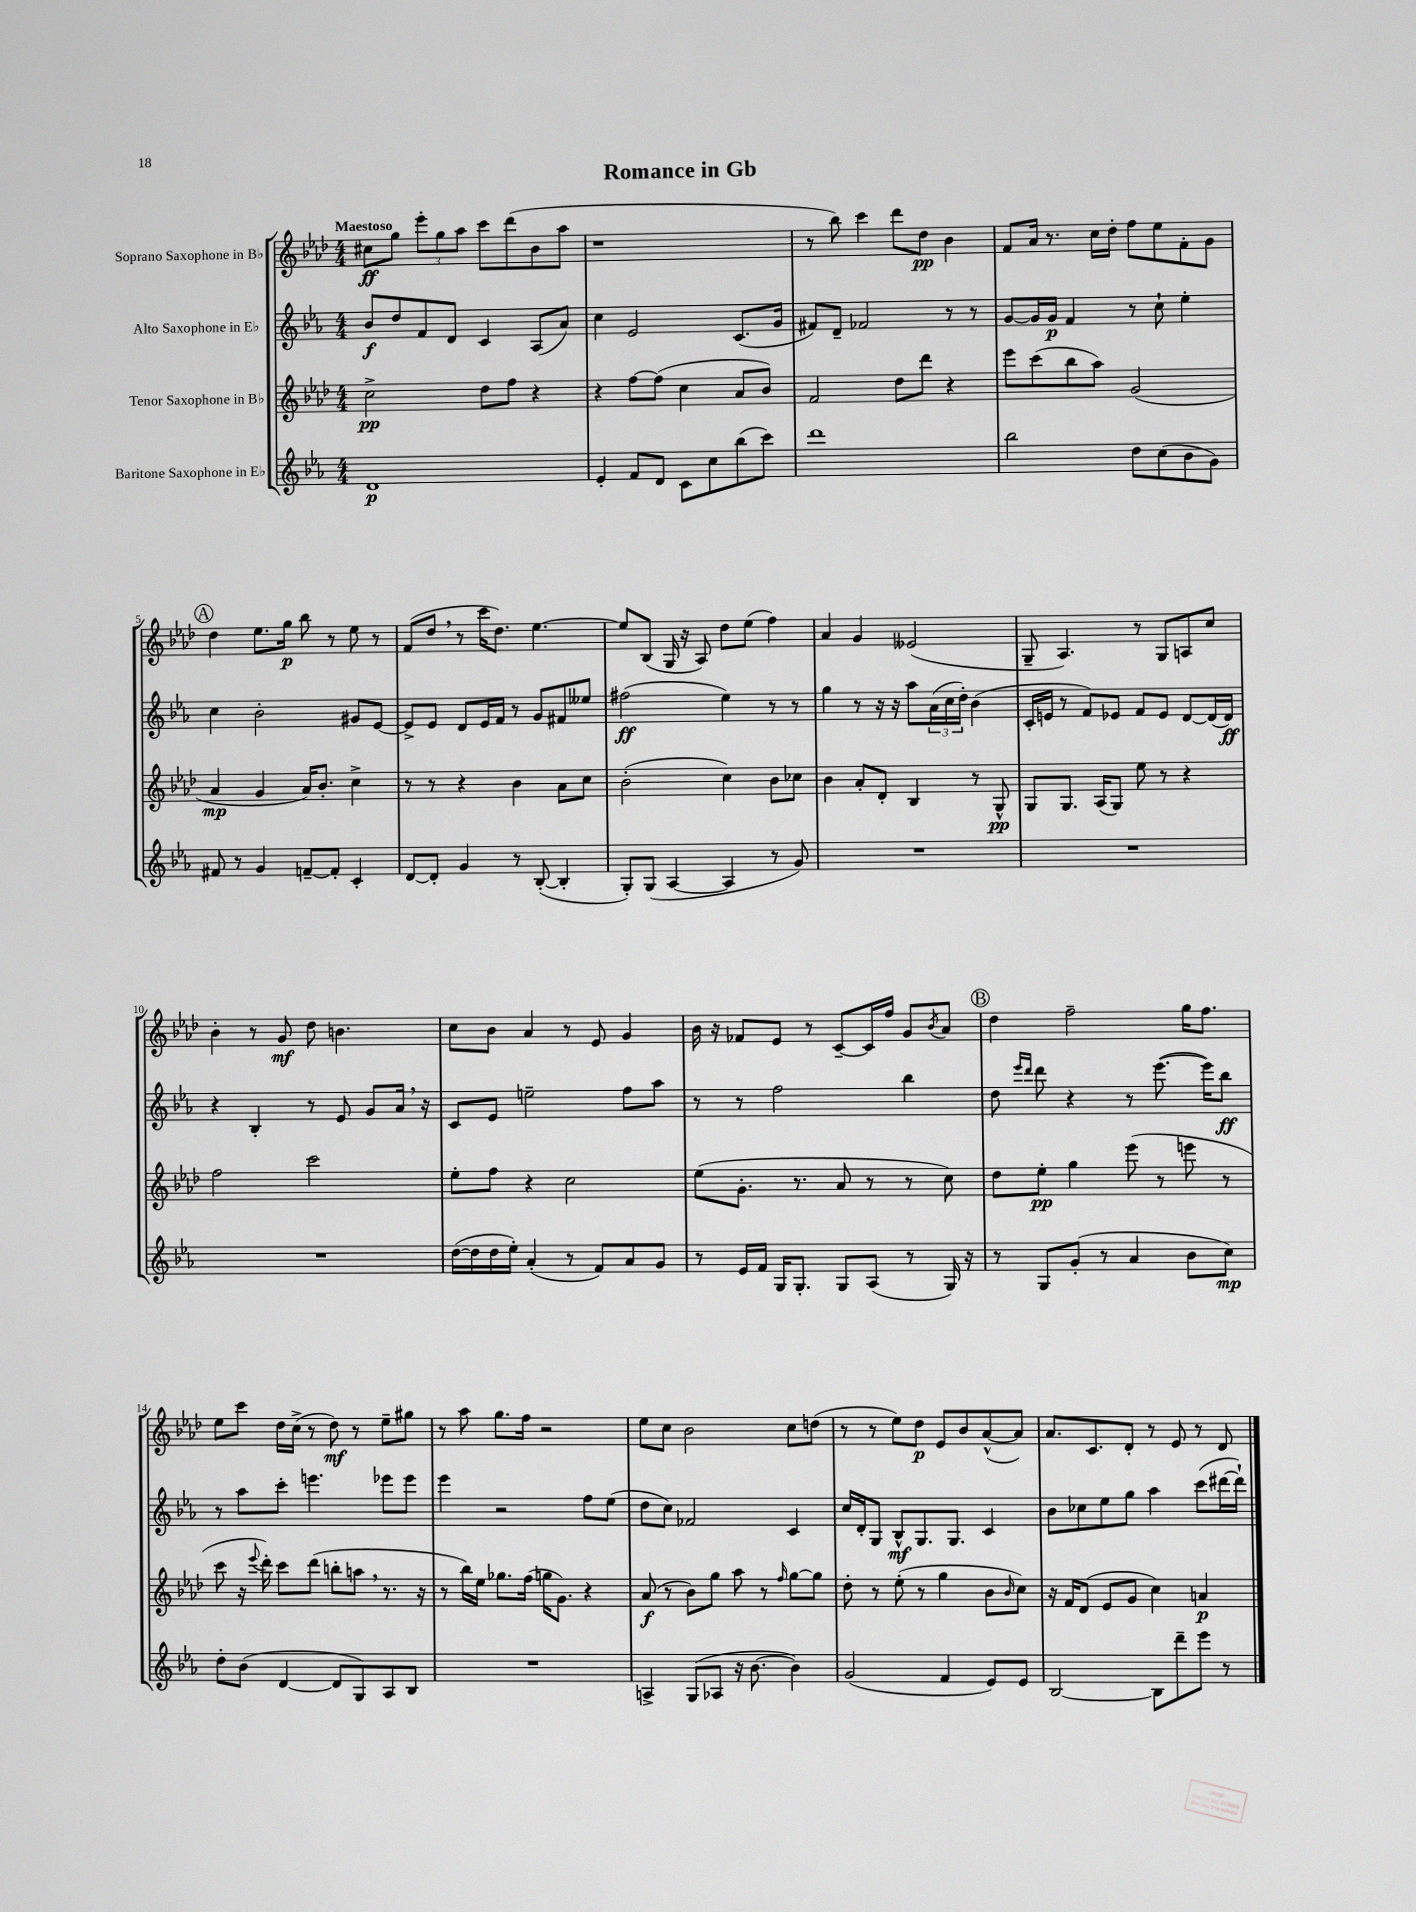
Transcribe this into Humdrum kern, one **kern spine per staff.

**kern	**dynam	**kern	**dynam	**kern	**dynam	**kern	**dynam
*part4	*part4	*part3	*part3	*part2	*part2	*part1	*part1
*staff4	*staff4	*staff3	*staff3	*staff2	*staff2	*staff1	*staff1
*I"Baritone Saxophone in E♭	*	*I"Tenor Saxophone in B♭	*	*I"Alto Saxophone in E♭	*	*I"Soprano Saxophone in B♭	*
*clefG2	*	*clefG2	*	*clefG2	*	*clefG2	*
*k[b-e-a-]	*	*k[b-e-a-d-]	*	*k[b-e-a-]	*	*k[b-e-a-d-]	*
*M4/4	*	*M4/4	*	*M4/4	*	*M4/4	*
=1	=1	=1	=1	=1	=1	=1	=1
!	!	!	!	!	!	!LO:TX:a:B:t=Maestoso	!
1d	p	2cc^\	pp	8b-/L	f	8cc#X\L	ff
.	.	.	.	8dd/	.	8gg\J	.
.	.	.	.	8f/	.	12eee-'\L	.
.	.	.	.	.	.	12gg\	.
.	.	.	.	8d/J	.	.	.
.	.	.	.	.	.	12aa-\J	.
.	.	8dd-\L	.	4c/	.	8ccc\L	.
.	.	8ff\J	.	.	.	(8ddd-\	.
.	.	4r	.	(8A-/L	.	8b-\	.
.	.	.	.	8a-/J)	.	8aa-\J	.
=2	=2	=2	=2	=2	=2	=2	=2
4e-'/	.	4r	.	4cc\	.	1r	.
8f/L	.	[8ff\L	.	2e-/	.	.	.
8d/J	.	(8ff\J]	.	.	.	.	.
8c\L	.	4cc\	.	.	.	.	.
8cc\	.	.	.	.	.	.	.
(8bb-\	.	8a-/L	.	(8.c/L	.	.	.
8ccc\J)	.	8b-/J)	.	.	.	.	.
.	.	.	.	16g/Jk	.	.	.
=3	=3	=3	=3	=3	=3	=3	=3
1ddd	.	2f/	.	8f#X/L)	.	8r	.
.	.	.	.	8d~/J	.	8bb-\)	.
.	.	.	.	2f-X/	.	4ccc\	.
.	.	8dd-\L	.	.	.	8ddd-\L	.
.	.	8ddd-\J	.	.	.	8dd-\J	pp
.	.	4r	.	8r	.	4b-\	.
.	.	.	.	8r	.	.	.
=4	=4	=4	=4	=4	=4	=4	=4
2bb-\	.	8eee-\L	.	[8g/L	.	8f/L	.
.	.	(8ccc\	.	16g/L]	.	16a-/Jk	.
.	.	.	.	16g/JJ	p	8.r	.
.	.	8bb-\	.	4f/	.	.	.
.	.	8aa-\J)	.	.	.	16cc\LL	.
.	.	.	.	.	.	16dd-'\JJ	.
8dd\L	.	(2g/	.	8r	.	8ff\L	.
(8cc\	.	.	.	8cc`\	.	8ee-\	.
8b-\	.	.	.	4ee-'\	.	8f'\	.
8g\J)	.	.	.	.	.	8g\J	.
!!LO:LB:g=z
!!LO:REH:place=s1:t=A
=5	=5	=5	=5	=5	=5	=5	=5
8f#X/	.	4a-/	mp	4cc\	.	4dd-\	.
8r	.	.	.	.	.	.	.
4g/	.	4g/	.	2b-'\	.	8.ee-\L	.
.	.	.	.	.	.	16gg\Jk	p
[8fn~/L	.	16a-/KL)	.	.	.	8bb-\	.
.	.	8.b-'/J	.	.	.	.	.
8f'/J]	.	.	.	.	.	8r	.
4c'/	.	4cc^\	.	8g#X/L	.	8ee-\	.
.	.	.	.	[8e-/J	.	8r	.
=6	=6	=6	=6	=6	=6	=6	=6
[8d/L	.	8r	.	8e-^/L]	.	(8f/L	.
8d'/J]	.	8r	.	8e-/J	.	8dd-,/J	.
4g/	.	4r	.	8d/L	.	8r	.
.	.	.	.	16e-/L	.	16ccc\KL	.
.	.	.	.	16f/JJ	.	8.dd-\J)	.
8r	.	4b-\	.	8r	.	.	.
([8B-'/	.	.	.	8g/L	.	[4.ee-\	.
4B-'/]	.	8a-\L	.	8f#X/	.	.	.
.	.	8cc\J	.	8ee--X/J	.	.	.
=7	=7	=7	=7	=7	=7	=7	=7
8G'/L)	.	(2b-'\	.	(2ff#X\	ff	8ee-/L]	.
(8G/J	.	.	.	.	.	(8B-/J	.
[4A-/	.	.	.	.	.	16G/	.
.	.	.	.	.	.	16r	.
.	.	.	.	.	.	8A-/)	.
4A-/]	.	4cc\)	.	4ee-\)	.	8dd-\L	.
.	.	.	.	.	.	(8ee-\J	.
8r	.	8b-\L	.	8r	.	4ff\)	.
8g/)	.	8cc-X\J	.	8r	.	.	.
=8	=8	=8	=8	=8	=8	=8	=8
1r	.	4b-\	.	4gg\	.	4a-/	.
.	.	8a-'/L	.	8r	.	4g/	.
.	.	8d-'/J	.	16r	.	.	.
.	.	.	.	16r	.	.	.
.	.	4B-/	.	8aa-\L	.	(2e--X/	.
.	.	.	.	(24a-\L	.	.	.
.	.	.	.	24cc\	.	.	.
.	.	.	.	24dd'\JJ)	.	.	.
.	.	8r	.	(4b-\	.	.	.
.	.	8G^^/	pp	.	.	.	.
=9	=9	=9	=9	=9	=9	=9	=9
1r	.	8G/L	.	16c'/LL	.	8G~/	.
.	.	.	.	16en/JJ	.	.	.
.	.	8.G/J	.	8r	.	4.A-/)	.
.	.	.	.	8f/L)	.	.	.
.	.	(16A-/KL	.	.	.	.	.
.	.	8G/J)	.	8e-X/J	.	.	.
.	.	8ee-\	.	8f/L	.	8r	.
.	.	8r	.	8e-/J	.	8G/L	.
.	.	4r	.	[8d/L	.	8An/	.
.	.	.	.	(16d/L]	.	8cc/J	.
.	.	.	.	16d/JJ)	ff	.	.
!!LO:LB:g=z
=10	=10	=10	=10	=10	=10	=10	=10
1r	.	2ff\	.	4r	.	4b-'\	.
.	.	.	.	4B-'/	.	8r	.
.	.	.	.	.	.	8g/	mf
.	.	2ccc\	.	8r	.	8dd-\	.
.	.	.	.	8e-/	.	4.bn\	.
.	.	.	.	8g/L	.	.	.
.	.	.	.	16a-,/Jk	.	.	.
.	.	.	.	16r	.	.	.
=11	=11	=11	=11	=11	=11	=11	=11
([16dd\LL	.	8ee-'\L	.	8c/L	.	8cc\L	.
16dd\]	.	.	.	.	.	.	.
16dd\	.	8ff\J	.	8e-/J	.	8b-\J	.
16ee-'\JJ)	.	.	.	.	.	.	.
(4a-'/	.	4r	.	2een~\	.	4a-/	.
8r	.	2cc\	.	.	.	8r	.
8f/L)	.	.	.	.	.	8e-/	.
8a-/	.	.	.	8ff\L	.	4g/	.
8g/J	.	.	.	8aa-\J	.	.	.
=12	=12	=12	=12	=12	=12	=12	=12
8r	.	(8ee-\L	.	8r	.	16b-\	.
.	.	.	.	.	.	16r	.
16e-/LL	.	8.g'\J	.	8r	.	8f-X/L	.
16f/JJ	.	.	.	.	.	.	.
16G/KL	.	.	.	2ff\	.	8e-/J	.
8.G'/J	.	8.r	.	.	.	.	.
.	.	.	.	.	.	8r	.
8G/L	.	8a-/	.	.	.	[8c~/L	.
(8A-/J	.	8r	.	.	.	16c/L]	.
.	.	.	.	.	.	16ff/JJ	.
8r	.	8r	.	4bb-\	.	8g/L	.
.	.	.	.	.	.	8qb-/	.
16G/)	.	8cc\)	.	.	.	8a-/J	.
16r	.	.	.	.	.	.	.
!!LO:REH:place=s1:t=B
=13	=13	=13	=13	=13	=13	=13	=13
8r	.	8dd-\L	.	8dd\	.	4dd-\	.
.	.	.	.	16qqeee-/LL	.	.	.
.	.	.	.	16qqddd/JJ	.	.	.
8G/L	.	8ee-'\J	pp	8ddd\	.	.	.
(8g'/J	.	4gg\	.	4r	.	2ff~\	.
8r	.	.	.	.	.	.	.
4a-/	.	(8eee-\	.	8r	.	.	.
.	.	8r	.	([8.eee-\	.	.	.
8b-\L	.	8eeen\	.	.	.	16gg\KL	.
.	.	.	.	16eee-\KL])	.	8.ff\J	.
8cc\J)	mp	8r	.	8bb-\J	ff	.	.
!!LO:LB:g=z
=14	=14	=14	=14	=14	=14	=14	=14
8dd'\L	.	8ccc\	.	8r	.	8ee-\L	.
(8b-\J	.	16r	.	8aa-\L	.	8ccc\J	.
.	.	8qqeee-/	.	.	.	.	.
.	.	16ddd-'\)	.	.	.	.	.
[4d/	.	8ccc\L	.	8ccc'\J	.	16dd-\LL	.
.	.	.	.	.	.	(16cc^\JJ	.
.	.	(8ddd-\J	.	4.eeen\	.	8r	.
8d/L]	.	8bbn'\L	.	.	.	8dd-\)	mf
8G/)	.	8aan,\J	.	.	.	8r	.
8A-/	.	8.r	.	8eee-X\L	.	8ee-~\L	.
8B-/J	.	.	.	8eee-\J	.	8gg#X\J	.
.	.	16r	.	.	.	.	.
=15	=15	=15	=15	=15	=15	=15	=15
1r	.	8r	.	4eee-\	.	8r	.
.	.	16bb-\LL)	.	.	.	8aa-\	.
.	.	16ee-\JJ	.	.	.	.	.
.	.	8.gg-X\L	.	2r	.	8.gg\L	.
.	.	(16ff\Jk	.	.	.	16ff\Jk	.
.	.	16ggn\KL	.	.	.	2r	.
.	.	8.g\J)	.	.	.	.	.
.	.	4r	.	8ff\L	.	.	.
.	.	.	.	(8ee-\J	.	.	.
=16	=16	=16	=16	=16	=16	=16	=16
4An^/	.	(8a-/	f	8dd\L	.	8ee-\L	.
.	.	8r	.	8cc\J)	.	8cc\J	.
(8G/L	.	8b-\L)	.	2f-X/	.	2b-\	.
8A-X/J	.	8gg\J	.	.	.	.	.
16r	.	8aa-\	.	.	.	.	.
[8.b-\	.	.	.	.	.	.	.
.	.	8r	.	.	.	.	.
.	.	16qqff/	.	.	.	.	.
4b-\])	.	[8gg\L	.	4c/	.	8cc\L	.
.	.	8gg\J]	.	.	.	(8ddn\J	.
=17	=17	=17	=17	=17	=17	=17	=17
(2g/	.	8dd-'\	.	16cc/LL	.	8r	.
.	.	.	.	16d'/J	.	.	.
.	.	8r	.	8G/J	.	8r	.
.	.	(8ee-'\	.	8B-^^/L	mf	8ee-\L)	.
.	.	8r	.	8.G/	.	8dd-\J	p
4f/	.	4gg\	.	.	.	8e-/L	.
.	.	.	.	8.G/J	.	.	.
.	.	.	.	.	.	8b-/	.
8e-/L)	.	8b-\L	.	4c/	.	([8a-^^/	.
.	.	16qqb-/	.	.	.	.	.
8e-/J	.	8cc\J)	.	.	.	8a-/J])	.
=18	=18	=18	=18	=18	=18	=18	=18
[2B-/	.	16r	.	8b-\L	.	8.a-/L	.
.	.	16f/KL	.	.	.	.	.
.	.	(8d-/J	.	8cc-X\	.	.	.
.	.	.	.	.	.	8.c/	.
.	.	8e-/L	.	8ee-\	.	.	.
.	.	8g/J	.	8gg\J	.	8d-'/J	.
8B-\L]	.	4cc\)	.	4aa-\	.	8r	.
8ddd~\	.	.	.	.	.	8e-/	.
8eee-\J	.	4an/	p	(8ccc\L	.	8r	.
8r	.	.	.	[16ddd#X\L	.	8d-/	.
.	.	.	.	16ddd#`\JJ])	.	.	.
==	==	==	==	==	==	==	==
*-	*-	*-	*-	*-	*-	*-	*-
